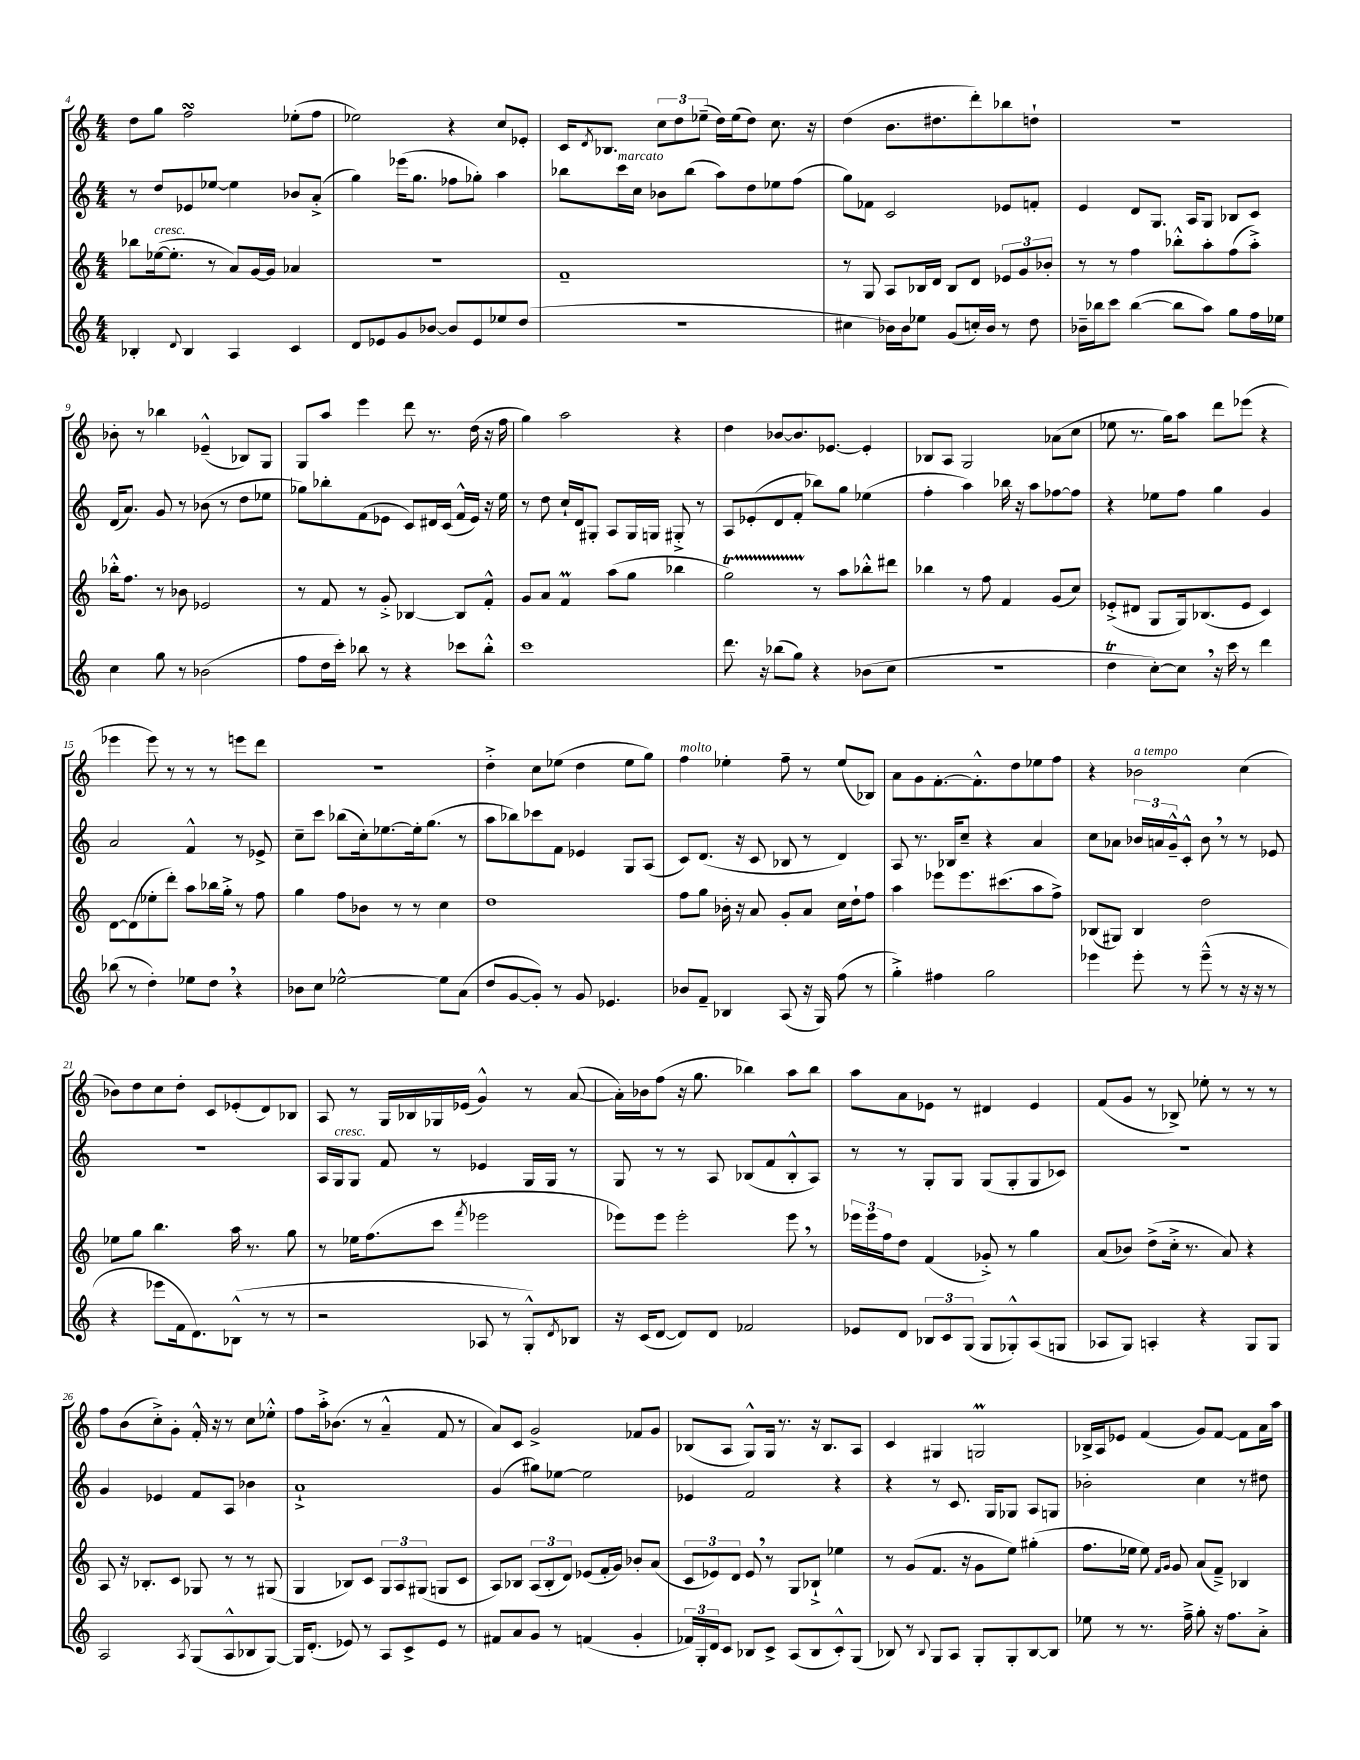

**kern	**kern	**kern	**kern
*staff4	*staff3	*staff2	*staff1
*clefG2	*clefG2	*clefG2	*clefG2
*k[]	*k[]	*k[]	*k[]
*M4/4	*M4/4	*M4/4	*M4/4
4B-'/	8bb-\L	8r	8dd\L
.	([16ee-\k	8dd/L	8gg\J
.	8.ee-'\]J	.	.
8qqd/	.	.	.
4B-/	.	8e-/	2ff\
.	8r	[8ee-/J	.
4A/	8a/L)	4ee-\]	.
.	[16g/L	.	.
.	16g/]JJ	.	.
4c/	4a-/	8b-/L	(8ee-'\L
.	.	(8a'^/J	8ff\J
=	=	=	=
8d/L	1r	4gg\)	2ee-\)
8e-/	.	.	.
8g/	.	(16eee-\LK	.
.	.	8.gg\J	.
[8b-/J	.	.	.
8b-/]L	.	8ff-\L	4r
8e-/	.	8gg-'\J)	.
8ee-/	.	4aa\	8cc/L
(8dd/J	.	.	8e-'/J
=	=	=	=
1r	1f~	8bb-\L	16c/LK
.	.	.	8qd/
.	.	.	8.B-/J
.	.	16ccc\L	.
.	.	16cc\JJ	.
.	.	8b-\L	12cc\L
.	.	.	12dd\
.	.	(8bb-\J	.
.	.	.	(12ee-~\J
.	.	8aa\L)	16dd\LL)
.	.	.	(16ee-\J
.	.	8dd\	8dd\J)
.	.	8ee-\	8.cc\
.	.	(8ff\J	.
.	.	.	16r
=	=	=	=
4cc#\	8r	8gg\L)	(4dd\
.	8G/	8f-\J	.
16b-\LL)	8A/L	2c/	8.b\L
16b-\J	.	.	.
8ee-\J	16B-/L	.	.
.	16d/JJ	.	8.dd#\
(8g/L	8B-/L	.	.
16cc'/L)	8d/J	.	8ddd'\)
16b-/JJ	.	.	.
8r	12e-/L	8e-/L	8bb-\
.	12g/	.	.
8dd\	.	8f'/J	8dd`\J
.	12b-'/J	.	.
=	=	=	=
16b-~\LL	8r	4e/	1r
16bb-\J	.	.	.
8ccc\J	8r	.	.
([4bb-\	4ff\	8d/L	.
.	.	8.G/J	.
8bb-\]L	8bb-'^^\L	.	.
.	.	16A/LK	.
8aa\J)	8aa'\	8G/J	.
8gg\L	(8ff\	8B-/L	.
16ff\L	8aa'^\J)	8c/J	.
16ee-\JJ	.	.	.
=	=	=	=
4cc\	16bb-'^^\LK	(16d/LK	8b-'\
.	8.ff\J	8.a/J)	.
.	.	.	8r
8gg\	8r	8g/	4bb-\
8r	8b-\	8r	.
(2b-\	2e-/	(8b-\	(4e-~^^/
.	.	8r	.
.	.	8dd\L	8B-/L)
.	.	8ee-\J	8G/J
=	=	=	=
8ff\L	8r	8gg-\L)	8G/L
16dd\L	8f/	8bb-'\	8aa/J
16ccc'\JJ)	.	.	.
8bb-\	8r	(8f\	4eee\
8r	8g'^/	8e-\J	.
4r	[4B-/	8c/L)	8ddd\
.	.	16d#/L	8.r
.	.	(16c/JJ	.
8ccc-\L	8B-/]L	16f^^/LL	.
.	.	16e-/JJ)	(16dd\
8bb-'^^\J	8f'^^/J	16r	16r
.	.	16ee\	16ff\
=	=	=	=
1ccc	8g/L	8r	4gg\)
.	8a/J	8dd\	.
.	4f/	16cc`/LL	2aa\
.	.	16d/J	.
.	.	8G#'/J	.
.	(8aa\L	8A/L	.
.	8gg\J	16G#/L	.
.	.	16G/JJ	.
.	4bb-\	8G#'^/	4r
.	.	8r	.
=	=	=	=
8.ddd\	2gg\)	8A/L	4dd\
.	.	(8e-'/	.
16r	.	.	.
(8bb-\L	.	8d/	[8b-/L
8gg\J)	.	8f'/J	8.b-/]
4r	8r	8bb-\L)	.
.	.	.	[8.e-/J
.	8aa\L	8gg\J	.
(8b-\L	8bb-'^^\	(4ee-\	4e-'/]
8cc\J	8ddd#\J	.	.
=	=	=	=
1r	4bb-\	4ff'\	8B-/L
.	.	.	8A/J
.	8r	4aa\)	2G/
.	8ff\	.	.
.	4f/	16bb-\	.
.	.	16r	.
.	.	8aa\L	.
.	(8g/L	[8ff-\	(8a-\L
.	8cc/J)	8ff-\]J	8cc\J
=	=	=	=
4dd\	(8e-'^/L	4r	8ee-\
.	8d#/J	.	8.r
[8cc'\L)	8G/L	8ee-\L	.
.	.	.	16gg\LK)
8cc\]J	16G/k)	8ff\J	8aa\J
.	(8.B-/	.	.
16r	.	4gg\	8ddd\L
16ccc\	.	.	.
8r	8e-/J	.	(8eee-\J
4ddd\	4c/)	4g/	4r
=	=	=	=
(8bb-\	[8d\L	2a/	4eee-\
8r	(8d\]	.	.
4dd'\)	8ee-'\	.	8eee-\)
.	8ddd'\J)	.	8r
8ee-\L	8aa\L	4f^^/	8r
8dd\J	16bb-\L	.	8r
.	16gg'^\JJ	.	.
4r	8r	8r	8eee\L
.	8ff\	8e-^/	8ddd\J
=	=	=	=
8b-\L	4gg\	8cc~\L	1r
8cc\J	.	8ccc\J	.
[2ee-^^\	8ff\L	(8bb-\L	.
.	8b-\J	16cc'\k)	.
.	.	[8.ee-\	.
.	8r	.	.
.	8r	16ee-'\]k	.
.	.	(8.gg\J	.
8ee-\]L	4cc\	.	.
(8a\J	.	8r	.
=	=	=	=
8dd/L	1dd	8aa\L	4dd'^\
[8g/	.	8bb-\)	.
8g'/]J)	.	8ccc-\	8cc\L
8r	.	8f\J	(8ee-\J
8g/	.	4e-/	4dd\
4.e-/	.	.	.
.	.	8G/L	8ee-\L
.	.	(8A/J	8gg\J)
=	=	=	=
8b-/L	8ff\L	8c/L)	4ff\
8f~/J	8gg\J	(8.d/J	.
4B-/	16b-'\	.	4ee-'\
.	16r	16r	.
.	8a/	8c/	.
(8A/	8g'/L	8B-/	8ff~\
16r	8a/J	8r	8r
16G/)	.	.	.
(8ff\	16cc\LL	4d/)	(8ee-/L
.	16dd`\J	.	.
8r	8ff\J	.	8B-/J)
=	=	=	=
4gg'^\)	4aa\	8A/	8a\L
.	.	8.r	8g\
4ff#\	8eee-\L	.	[8.f'\
.	.	16B-/LK	.
.	8.eee-\	8cc~/J	.
.	.	.	8.f'^^\]
2gg\	.	4r	.
.	(8.ccc#\	.	.
.	.	.	8dd\
.	8aa\	4a/	8ee-\
.	8ff^\J)	.	8ff\J
=	=	=	=
4eee-\	(8B-/L	8cc\L	4r
.	8G#/J)	8a-\J	.
8eee-'\	4B-/	24b-/LL	2b-\
.	.	24a/	.
.	.	24g~^^/J	.
8r	.	8c'^^/J	.
(8eee-~^^\	2dd\	8b-\	.
8r	.	8r	.
16r	.	8r	(4cc\
16r	.	.	.
8r	.	8e-/	.
=	=	=	=
4r	8ee-\L	1r	8b-\L)
.	8gg\J	.	8dd\
8eee-\L	4.bb\	.	8cc\
16f\k	.	.	8dd'\J
8.d\)	.	.	.
.	.	.	8c/L
(8B-^^\J	16aa\	.	(8e-'/
.	8.r	.	.
8r	.	.	8d/)
8r	8gg\	.	8B-/J
=	=	=	=
2r	8r	16A/LL	8A/
.	.	16G/J	.
.	16ee-\LK	8G/J	8r
.	(8.ff\	.	.
.	.	8f/	16G/LL
.	.	.	16B-/
.	8ccc\J	8r	16G-/
.	.	.	(16e-/JJ
.	8qfff/	.	.
8A-/	2eee-\	4e-/	4g^^/)
8r	.	.	.
8G'^^/L)	.	16G/LL	8r
.	.	16G/JJ	.
8qd/	.	.	.
8B-/J	.	8r	([8a/
=	=	=	=
16r	8eee-\L)	8G/	16a'\]LL)
(16c/LK	.	.	16b-\J
[8d/J	8eee-\J	8r	(8ff\J
8d/]L)	2eee-'\	8r	16r
.	.	.	8.gg\
8d/J	.	8A/	.
2f-/	.	(8B-/L	4bb-\)
.	.	8f/	.
.	8eee-\	8B-'^^/	8aa\L
.	8r	8A/J)	8bb-\J
=	=	=	=
8e-/L	24eee-\LL	8r	8aa\L
.	24eee-\	.	.
.	24ff\J	.	.
8d/J	8dd\J	8r	8a\
12B-/L	(4f/	8G'/L	8e-\J
12c/	.	.	.
.	.	8G/J	8r
(12G/J	.	.	.
8G/L	8g-'^/)	(8G/L	4d#/
8G-'^^/)	8r	8G'/	.
(8A/	4gg\	8G/	4e-/
8G/J	.	8c-/J)	.
=	=	=	=
8A-/L	(8a/L	1r	(8f/L
8G/J)	8b-/J)	.	8g/J
4A'/	(8dd^\L	.	8r
.	16cc'^\Jk	.	8B-^/)
.	8.r	.	.
4r	.	.	8ee-'\
.	8a/)	.	8r
8G/L	4r	.	8r
8G/J	.	.	8r
=	=	=	=
2A/	8A/	4g/	8ff\L
.	16r	.	(8b\
.	8.B-'/L	.	.
.	.	4e-/	8cc'^\)
.	8c/J	.	8g'\J
8qA/	.	.	.
(8G/L	8G-/	8f/L	16f'^^/
.	.	.	16r
8A^^/	8r	8A/J	8r
8B-/	8r	4b-\	8cc\L
[8G/J)	(8G#/	.	8ee-'^^\J
=	=	=	=
16G/]LK	4G/	1a`^	8ff\L
(8.d'/J	.	.	.
.	.	.	16aa'^\k
.	.	.	(8.b-\J
8e-/)	8B-/L)	.	.
8r	8c/J	.	8r
8A/L	12G/L	.	4a~^^/
.	12A/	.	.
8c^/	.	.	.
.	(12G#/J	.	.
8e-/J	8G/L	.	8f/
8r	8c/J	.	8r
=	=	=	=
8f#/L	8A/L)	(4g/	8a/L)
8a/	8B-/J	.	8c/J
8g/J	(12A/L	8gg#\L)	2g^/
.	12B-'/	.	.
8r	.	[8ee-\J	.
.	12d/J)	.	.
(4f/	(8e-/L	2ee-\]	.
.	16f'/L	.	.
.	16g/JJ)	.	.
4g'/	8b-'/L	.	8f-/L
.	(8a/J	.	8g/J
=	=	=	=
24f-/LL)	12c/L	4e-/	(8B-/L
24G'/	.	.	.
24d/J	12e-/)	.	.
8c/J	.	.	8A/J
.	12d/J	.	.
8B-/L	8e-/	2f/	8G^^/L)
8c^/J	8r	.	16G/Jk
.	.	.	8.r
(8A/L	8G/L	.	.
8B-/	8B-`^/J	.	16r
.	.	.	8.B-/L
8c'^^/)	4ee-\	4r	.
(8G/J	.	.	8A/J
=	=	=	=
8B-/)	8r	4r	4c/
8r	(8g/L	.	.
8qqB-/	.	.	.
8G/L	8.f/J	8r	4G#/
8A/J	.	8.c/	.
.	16r	.	.
8G'/L	8g\L	.	2G/
.	.	16G/LK	.
8G'/	8ee\J)	8G-/J	.
[8B-/	(4gg#'\	8A/L	.
8B-/]J	.	8G/J	.
=	=	=	=
8ee-\	8.ff\L	2b-'\	16B-^/LL
.	.	.	16A/J
8r	.	.	8e-/J
.	16ee-\Jk	.	.
8.r	8ee-\)	.	(4f/
.	16qqf/LL	.	.
.	16qqg/JJ	.	.
.	8g/	.	.
16ff~^\	.	.	.
8gg'\	(8a/L	4cc\	8g/L)
16r	8f~^/J)	.	[8f/J
8.ff\L	.	.	.
.	4B-/	8r	8f\]L
8a'^\J	.	8dd#\	16a\L
.	.	.	16aa\JJ
==	==	==	==
*-	*-	*-	*-
